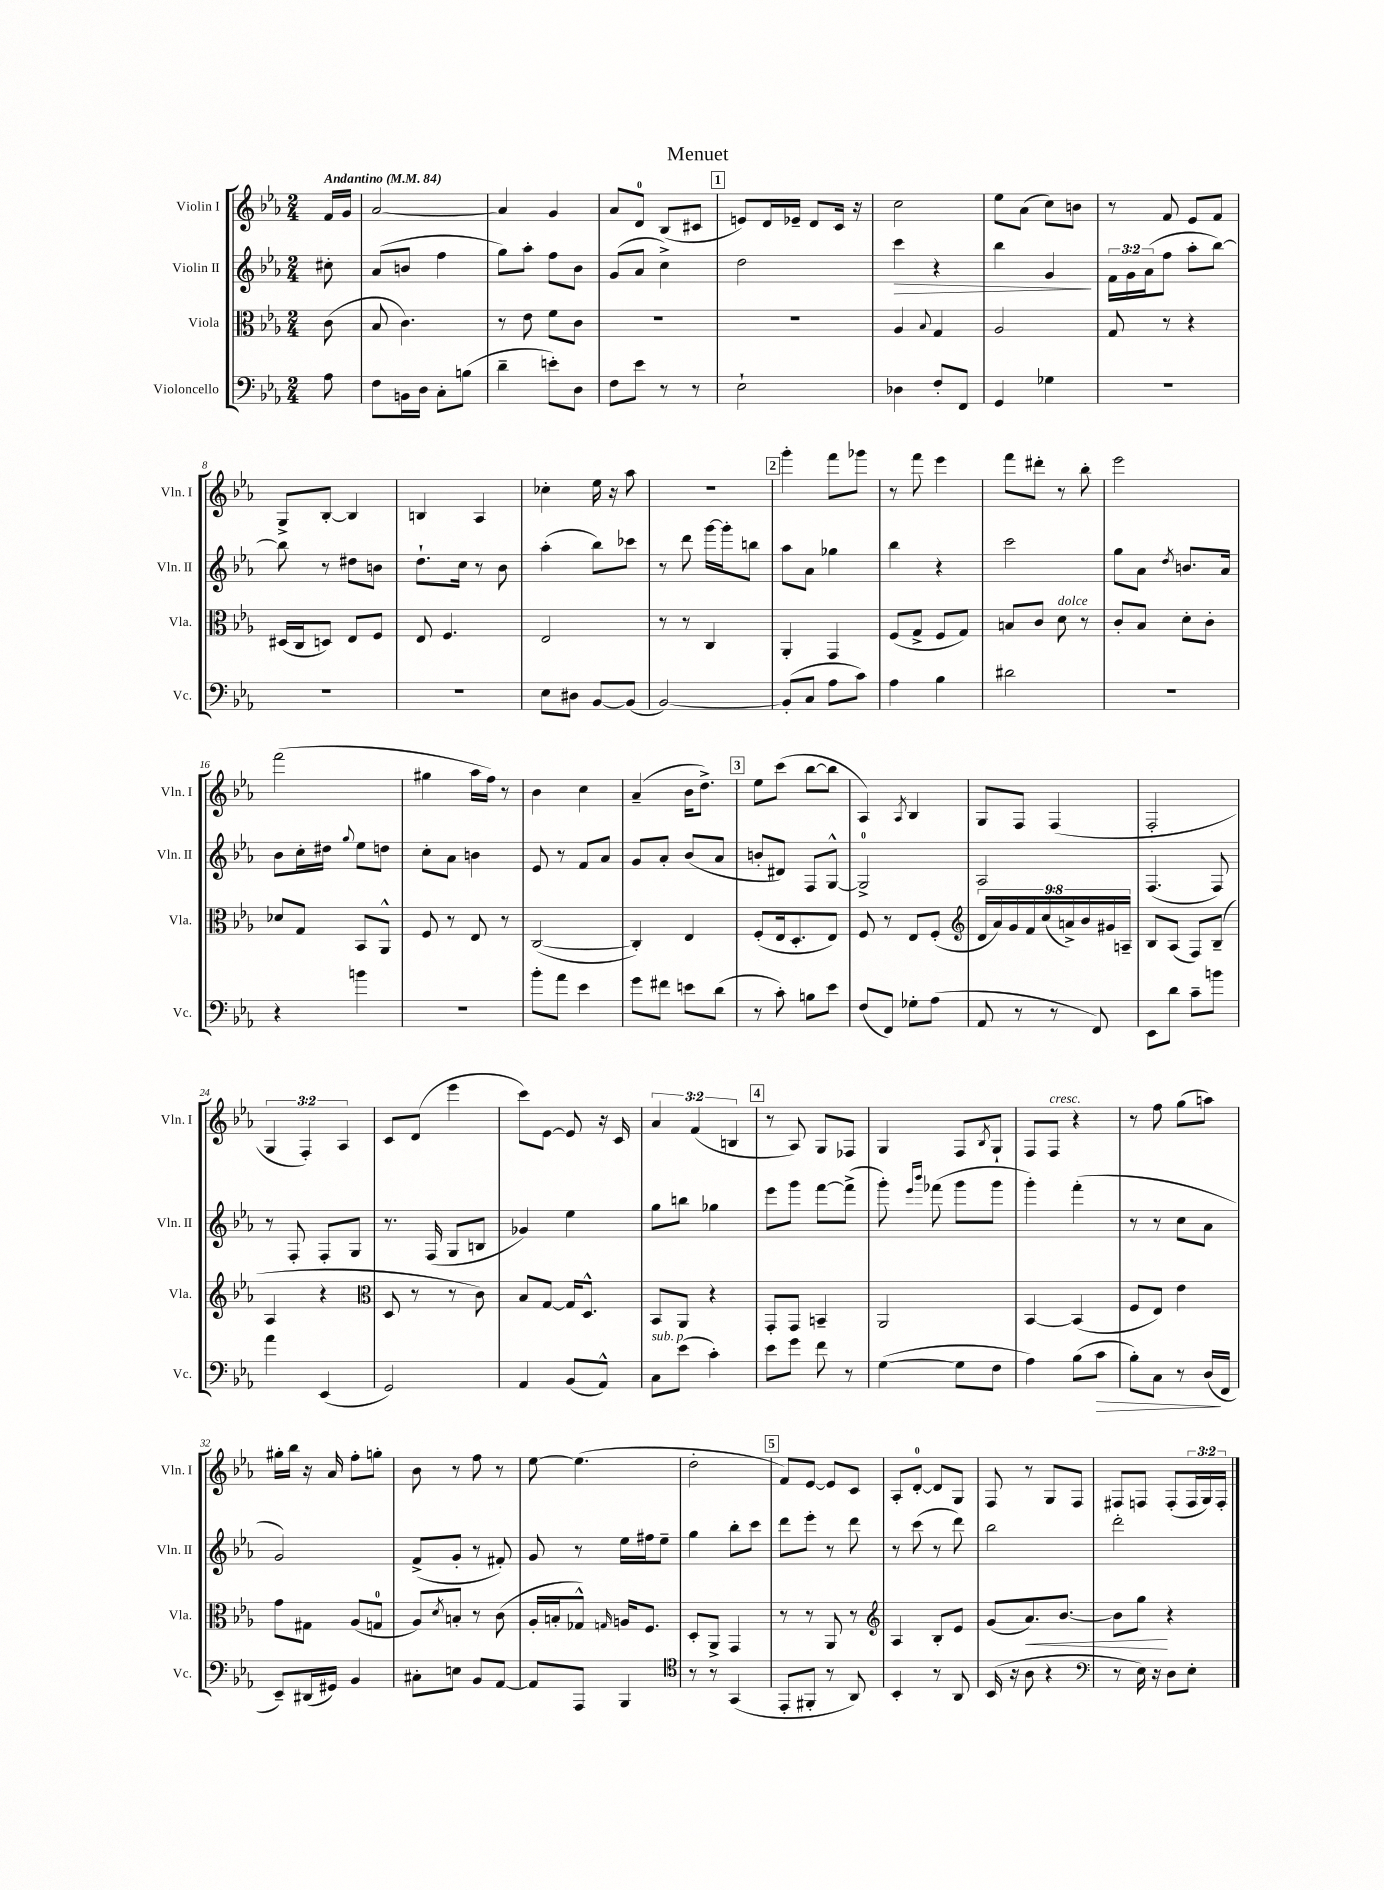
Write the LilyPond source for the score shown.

\header { title = "Menuet" }
<<
\new StaffGroup <<
\new Staff = "s0" \with { instrumentName = "Violin I" shortInstrumentName = "Vln. I" } {
    \clef treble \key ees \major \numericTimeSignature \time 2/4 \override Staff.TupletNumber.text = #tuplet-number::calc-fraction-text \partial 8 \tempo "Andantino" 4 = 84
    f'16 g'16 |
    aes'2~ |
    aes'4 g'4 |
    aes'8 d'8-0 bes8( cis'8 |
    \mark \markup { \box "1" } e'8) d'16 ees'16-- d'8 c'16 r16 |
    c''2 |
    ees''8 aes'8( c''8) b'8 |
    r8 f'8 ees'8 f'8 |
    g8-> bes8~-. bes4 |
    b4 aes4 |
    ces''4-. ees''16 r16 aes''8 |
    R2 |
    \mark \markup { \box "2" } g'''4-. f'''8 ges'''8 |
    r8 f'''8 ees'''4 |
    f'''8 dis'''8-. r8 bes''8-. |
    ees'''2 |
    f'''2( |
    gis''4 aes''16 f''16) r8 |
    bes'4 c''4 |
    aes'4--( bes'16 d''8.->) |
    \mark \markup { \box "3" } ees''8 c'''8( bes''8~ bes''8 |
    aes4) \acciaccatura { aes8 } bes4 |
    g8 f8 f4( |
    f2-. |
    \tuplet 3/2 { g4 f4-.) aes4 } |
    c'8 d'8( ees'''4 |
    c'''8) ees'8~ ees'8 r16 c'16 |
    \tuplet 3/2 { aes'4 f'4( b4 } |
    \mark \markup { \box "4" } r8 aes8) g8 fes8 |
    g4 f8 \acciaccatura { bes8 } g8-! |
    f8 f8^\markup { \italic "cresc." } r4 |
    r8 f''8 g''8( a''8) |
    gis''16-. bes''16 r16 aes'16 f''8-. g''8-. |
    bes'8 r8 f''8 r8 |
    ees''8~ ees''4.( |
    d''2-. |
    \mark \markup { \box "5" } f'8) ees'8~ ees'8 c'8 |
    aes8-. d'8-0~-. d'8 g8 |
    f8 r8 g8 f8 |
    fis8 f8 f8-.( \tuplet 3/2 { f16 g16) f16-. } \bar "|." |
}
\new Staff = "s1" \with { instrumentName = "Violin II" shortInstrumentName = "Vln. II" } {
    \clef treble \key ees \major \numericTimeSignature \time 2/4 \override Staff.TupletNumber.text = #tuplet-number::calc-fraction-text \partial 8
    cis''8-. |
    aes'8( b'8 f''4 |
    g''8) aes''8-. f''8 bes'8 |
    g'8( aes'8 c''4->) |
    \mark \markup { \box "1" } d''2 |
    c'''4\> r4 |
    bes''4 g'4\! |
    \tuplet 3/2 { f'16 g'16 aes'16( } f''8 aes''8-. bes''8~) |
    bes''8 r8 dis''8 b'8 |
    d''8.-! c''16 r8 bes'8 |
    aes''4-.( bes''8) ces'''8 |
    r8 d'''8 g'''16~ g'''16-. b''8 |
    \mark \markup { \box "2" } aes''8 aes'8 ges''4 |
    bes''4 r4 |
    c'''2 |
    g''8 aes'8 \acciaccatura { d''8 } b'8. aes'16 |
    bes'8 c''16-. dis''16 \appoggiatura { g''8 } ees''8 d''8 |
    c''8-. aes'8 b'4 |
    ees'8 r8 f'8 aes'8 |
    g'8 aes'8-. bes'8( aes'8 |
    \mark \markup { \box "3" } b'8-. dis'8) f8 g8~-^ |
    g2-0-> |
    aes2 |
    f4.( f8) |
    r8 f8-. f8-. g8 |
    r8. f16( g8 b8 |
    ges'4) ees''4 |
    g''8 b''8 ges''4 |
    \mark \markup { \box "4" } ees'''8 g'''8 f'''8~ f'''8->( |
    g'''8-.) \grace { ees'''16 bes'''16 } fes'''8( g'''8 g'''8 |
    g'''4-.) f'''4-.( |
    r8 r8 c''8 aes'8 |
    g'2) |
    f'8->( g'8-. r8 fis'8-.) |
    g'8 r8 ees''16 fis''16 ees''8-- |
    g''4 bes''8-. c'''8 |
    \mark \markup { \box "5" } d'''8 ees'''8-. r8 d'''8 |
    r8 c'''8( r8 d'''8) |
    bes''2 |
    d'''2-. \bar "|." |
}
\new Staff = "s2" \with { instrumentName = "Viola" shortInstrumentName = "Vla." } {
    \clef alto \key ees \major \numericTimeSignature \time 2/4 \override Staff.TupletNumber.text = #tuplet-number::calc-fraction-text \partial 8
    c'8( |
    bes8 c'4.) |
    r8 ees'8 f'8 c'8 |
    R2 |
    \mark \markup { \box "1" } R2 |
    aes4 \appoggiatura { bes8 } g4 |
    aes2 |
    g8 r8 r4 |
    dis16( c16 d8) ees8 f8 |
    ees8 f4. |
    ees2 |
    r8 r8 c4 |
    \mark \markup { \box "2" } aes,4-. g,4 |
    f8( g8-> f8 g8) |
    b8 c'8 d'8^\markup { \italic "dolce" } r8 |
    c'8-. bes8 d'8-. c'8-. |
    des'8 g8 bes,8 aes,8-^ |
    f8 r8 ees8 r8 |
    c2~( |
    c4-.) ees4 |
    \mark \markup { \box "3" } f8-.( ees16 d8.-. ees8) |
    f8 r8 ees8 f8-.( |
    \clef treble \tuplet 9/8 { d'16 aes'16) g'16 f'16 c''16( a'16->) bes'16 gis'16 a16-- } |
    bes8 aes8( f8) bes8--( |
    aes4 r4 |
    \clef alto d8 r8 r8 c'8) |
    bes8 g8~ g16 d8.-^ |
    bes,8 aes,8 r4 |
    \mark \markup { \box "4" } g,8-. g,8 b,4-- |
    aes,2 |
    bes,4~ bes,4( |
    f8 ees8) ees'4 |
    g'8 gis8 aes8( g8-0 |
    aes8) \acciaccatura { d'8 } b8-. r8 c'8( |
    aes16-. b16-. ges8-^) \grace { g16 } a16 f8. |
    d8-. aes,8-> g,4 |
    \mark \markup { \box "5" } r8 r8 aes,8 r8 |
    \clef treble aes4 bes8-. ees'8 |
    g'8( aes'8.\<) bes'8.~ |
    bes'8 g''8\! r4 \bar "|." |
}
\new Staff = "s3" \with { instrumentName = "Violoncello" shortInstrumentName = "Vc." } {
    \clef bass \key ees \major \numericTimeSignature \time 2/4 \partial 8
    aes8 |
    f8 b,16 d16 c8-. b8( |
    d'4-- e'8-.) d8 |
    f8 ees'8 r8 r8 |
    \mark \markup { \box "1" } ees2-! |
    des4 f8-. f,8 |
    g,4 ges4 |
    R2 |
    R2 |
    R2 |
    ees8 dis8 bes,8~ bes,8( |
    bes,2~) |
    \mark \markup { \box "2" } bes,8-.( c8 aes8 c'8) |
    aes4 bes4 |
    dis'2 |
    R2 |
    r4 b'4 |
    r2 |
    bes'8-. aes'8 ees'4 |
    g'8 fis'8 e'8 d'8( |
    \mark \markup { \box "3" } r8 c'8-.) b8 ees'8 |
    f8( f,8) ges8-. aes8( |
    aes,8 r8 r8 f,8) |
    ees,8 d'8 c'8-- b'8 |
    aes'4 ees,4( |
    g,2) |
    aes,4 bes,8( aes,8-^) |
    c8^\markup { \italic "sub. p" } ees'8( c'4-.) |
    \mark \markup { \box "4" } ees'8 g'8 f'8 r8 |
    g4~( g8 f8 |
    aes4) bes8( c'8\> |
    bes8-.) c8 r8 d16\!( f,16 |
    ees,8--) dis,16( gis,16) bes,4 |
    cis8-. e8 bes,8 aes,8~ |
    aes,8 aes,,8 bes,,4 |
    \clef tenor r8 r8 g,4( |
    \mark \markup { \box "5" } ees,8-. fis,8-. r8 aes,8) |
    bes,4-. r8 aes,8 |
    bes,16( r16 aes8 r4 |
    \clef bass r8 ees16) r16 d8 ees8-. \bar "|." |
}
>>
>>
